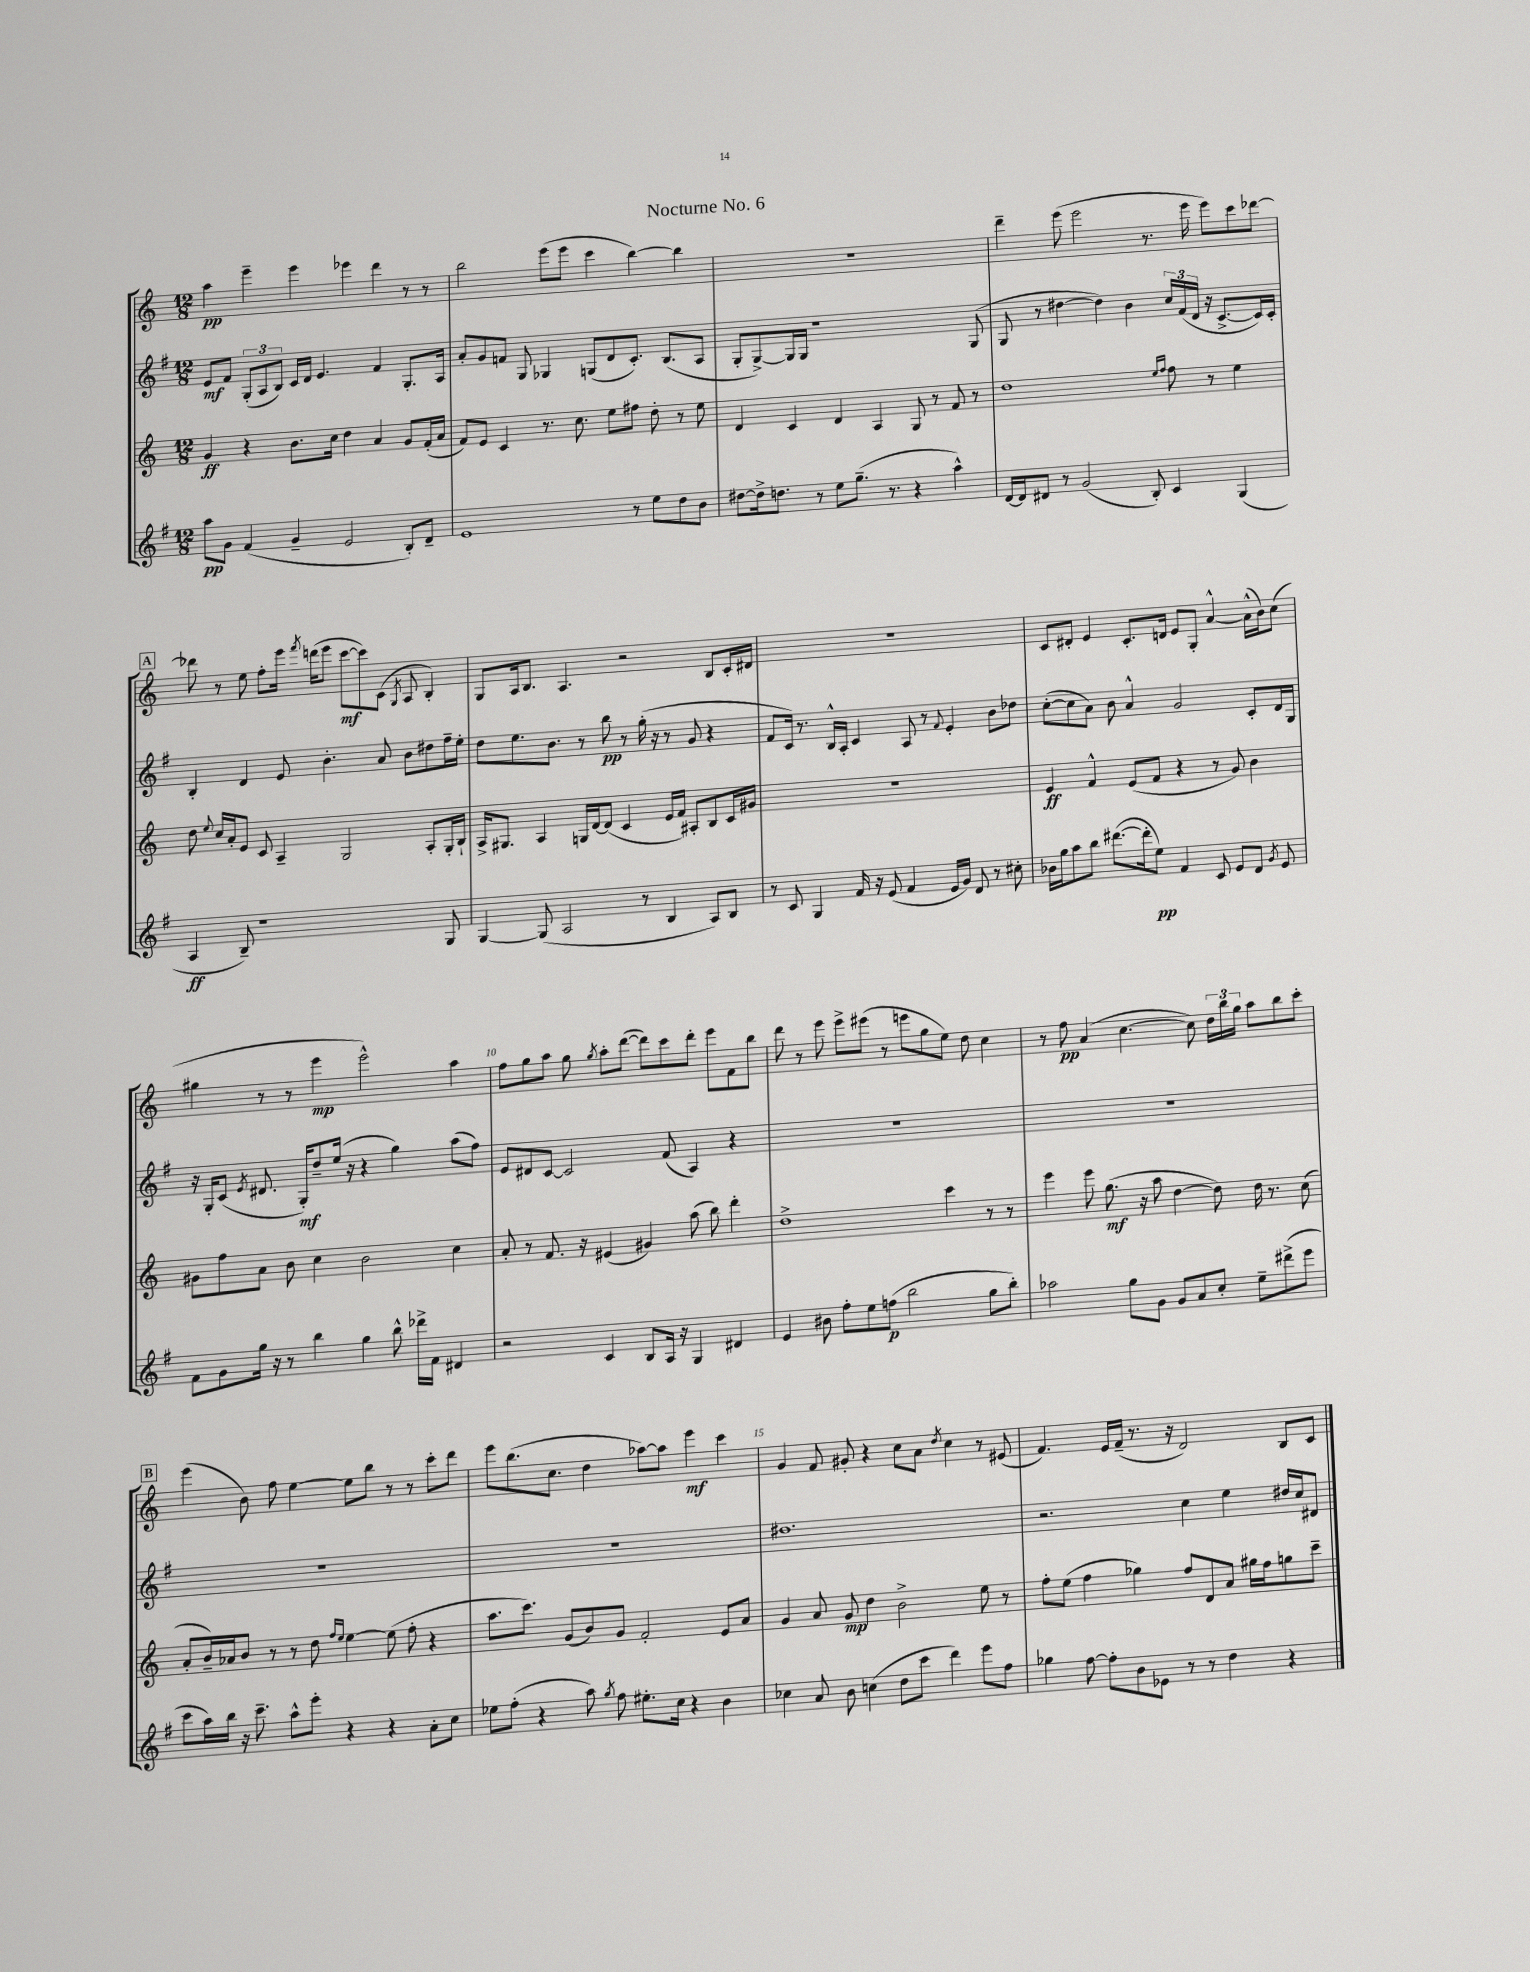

**kern	**kern	**kern	**kern
*staff4	*staff3	*staff2	*staff1
*clefG2	*clefG2	*clefG2	*clefG2
*k[f#]	*k[]	*k[f#]	*k[]
*M12/8	*M12/8	*M12/8	*M12/8
8aa	4g	8e	4aa
8g	.	8f#	.
(4f#	4r	(12G'	4eee~
.	.	12A	.
.	.	12B)	.
4g~	8.b	16c	4eee
.	.	16d	.
.	.	4.e	.
.	16cc	.	.
2e	4dd	.	4eee-
.	4a	4f#	4ddd
8B')	8g	8.G'	8r
8d~	(16f'	.	8r
.	16a	16A	.
=	=	=	=
1e	8f)	8a'	2bb
.	8e	8g	.
.	4c	8f	.
.	.	8G	.
.	8.r	4G-	(8eee
.	.	.	8eee
.	8.cc	.	.
.	.	(8G	4ccc
.	8ee	8d	.
8r	8ff#	8.c')	[4bb)
8ee	8dd'	.	.
.	.	(8.B	.
8dd	8r	.	4bb]
8b	8ee	8A	.
=	=	=	=
[8dd#	4d	8G'	1.r
16dd#^]	.	[8G^)	.
8.dd	.	.	.
.	4c	16G]	.
.	.	16G	.
8r	.	1r	.
8ee	4d	.	.
(8.gg~	.	.	.
.	4A	.	.
8.r	.	.	.
4r	8G	.	.
.	8r	.	.
4aa^^)	8f	.	.
.	8r	(8G	.
=	=	=	=
[16d	1dd	8G	4ddd~
16d]	.	.	.
8d#	.	8r	.
8r	.	[4dd#	(8eee
(2g	.	.	2eee
.	.	4dd#])	.
.	.	4b	.
8B')	.	.	8.r
.	16qqee	.	.
.	16qqff	.	.
4c	8ff	24cc	.
.	.	(24f#	.
.	.	.	16eee
.	.	24d	.
.	8r	16r	8eee)
.	.	[8.c^	.
(4G	4ee	.	8ccc
.	.	16c])	[8ddd-
.	.	16c'	.
=	=	=	=
4A	8dd	4B'	8ddd-]
.	8qqee	.	.
.	16cc	.	8r
.	16a'	.	.
8B~)	8e	4d	8ee
1r	8c	.	8ff'
.	4A~	8e	16eee
.	.	.	8qfff
.	.	.	(16ddd
.	.	4.b'	8eee
.	2G	.	[8ccc
.	.	.	8ccc])
.	.	8a	(8c
.	.	.	8qG
.	.	8b	8A
.	8A'	8dd#	4B')
8G	16G'	16ff#~	.
.	16B`	16ee'	.
=	=	=	=
[4G	16A^	8dd	8G
.	8.G#	.	.
.	.	8.ee	16A
.	.	.	8.B
(8G]	4A	.	.
.	.	8.b	.
2A	.	.	4.A
.	16G	8r	.
.	[16d	.	.
.	(8d]	8bb	.
.	4c	8r	2r
8r	.	(16gg'	.
.	.	16r	.
4B	16e	8r	.
.	16f)	.	.
.	8A#'	8g	.
8A)	8B	4r	8B
8B	16c	.	16c'
.	16g#	.	16d#
=	=	=	=
8r	1.r	8f#	1.r
8c	.	16c)	.
.	.	8.r	.
4G	.	.	.
.	.	16B^^	.
.	.	16A'	.
16f#	.	4c	.
16r	.	.	.
(8e	.	.	.
4f#	.	8A	.
.	.	8r	.
.	.	8qqf#	.
16e	.	4e'	.
16g)	.	.	.
8d	.	.	.
8r	.	8b	.
8cc#'	.	8dd-	.
=	=	=	=
16b-	4e	([8cc'	8c
16gg	.	.	.
8aa	.	8cc]	8d#'
8bb	4f^^	8a)	4e
([8.ddd#	.	8b	.
.	(8e	4a^^	8.c'
16ddd#']	.	.	.
8ee)	8f	.	.
.	.	.	16d
4f#	4r	2g	8e
.	.	.	8G'
8c	8r	.	[4a^^
8e	8g)	.	.
8d	4b	8c'	(16a^^]
.	.	.	16b)
8qg	.	.	.
8e	.	16d	(8cc
.	.	16G	.
=	=	=	=
8f#	8g#	16r	4gg#
.	.	16G'	.
8g	8ff	(8c	.
.	.	8qe	.
16gg	8a	8.d#	8r
16r	.	.	.
8r	8b	.	8r
.	.	16G')	.
4bb	4cc	8dd~	4eee
.	.	(16ee	.
.	.	16r	.
4gg	2b	4r	2eee^^)
8bb^^	.	4gg)	.
16ddd-^	.	.	.
16f#	.	.	.
4d#	4cc	(8aa	4aa
.	.	8ff#)	.
=	=	=	=
2r	8a'	8e	8ff
.	8r	8d#	8gg
.	8.f	[8c	8aa
.	.	2c]	8gg
.	16r	.	.
.	.	.	8qgg
4c	(4e#	.	8aa'
.	.	.	([8ddd
8B	4g#)	.	8ddd])
16A	.	(8f#	8ccc
16r	.	.	.
4G	(8aa	4A)	8ddd'
.	8bb)	.	8eee
4d#	4ddd'	4r	8f
.	.	.	8bb
=	=	=	=
4e	1dd^	1.r	8ddd
.	.	.	8r
8b#	.	.	8eee
8ff#'	.	.	8eee^
8ee	.	.	(8eee#
(8ff	.	.	8r
2bb	.	.	8eee
.	.	.	8gg
.	4ccc	.	8ee)
.	.	.	8dd
8gg	8r	.	4cc
8bb')	8r	.	.
=	=	=	=
2aa-	4eee	1.r	8r
.	.	.	8ff
.	8eee	.	(4a
.	(8.gg	.	.
8gg	.	.	[4.cc
.	16r	.	.
8g	8aa	.	.
8g	[4dd	.	.
8a	.	.	8cc])
8cc'	8dd])	.	24dd
.	.	.	24bb
.	.	.	24gg
8ee~	16dd	.	8aa
.	8.r	.	.
(8ddd#^	.	.	8bb
8eee	(8cc	.	8ccc'
=	=	=	=
8ccc	8a'	1.r	(4eee
16aa)	16b~)	.	.
16bb	16a-	.	.
16r	8b	.	8b)
8.ccc~	.	.	.
.	8r	.	8ff
8aa^^	8r	.	[4ee
8eee'	8dd	.	.
.	16qqff	.	.
.	16qqee	.	.
4r	[4ee	.	8ee]
.	.	.	8bb
4r	(8ee]	.	8r
.	8ff'	.	8r
8a'	4r	.	8ccc'
8cc	.	.	8ddd
=	=	=	=
8ee-	8.aa	1.r	8eee
(8ff#'	.	.	(8.bb
.	8.ccc)	.	.
4r	.	.	.
.	.	.	8.cc
.	(8g	.	.
8aa)	8b)	.	4dd
8qgg	.	.	.
8ff#	8g	.	.
8.ee#'	2f'	.	[8aa-)
.	.	.	8aa-]
16cc	.	.	.
4r	.	.	4eee
4b	8e	.	4ccc
.	8a	.	.
=	=	=	=
4cc-	4g	1.dd#	4g
8a	8a	.	8f
8b	8g	.	8g#'
(4cc	4dd	.	4r
8dd	2b^	.	8cc
8ccc	.	.	8a
.	.	.	8qdd
4ddd)	.	.	4cc
8eee	8ee	.	8r
8ff#	8r	.	(8e#
=	=	=	=
4gg-	8ff'	2.r	4.f)
.	(8ee	.	.
[8ff#	4ff	.	.
8ff#']	.	.	16e
.	.	.	(16f~
8b	4gg-)	.	8.r
8e-	.	.	.
.	.	.	16r
8r	8ff	4cc	2d)
8r	8d	.	.
4dd	8a	4ee	.
.	16gg#	.	.
.	16ff	.	.
4r	8gg	16dd#	8B
.	.	16cc	.
.	8ccc~	8d#	8c
==	==	==	==
*-	*-	*-	*-
